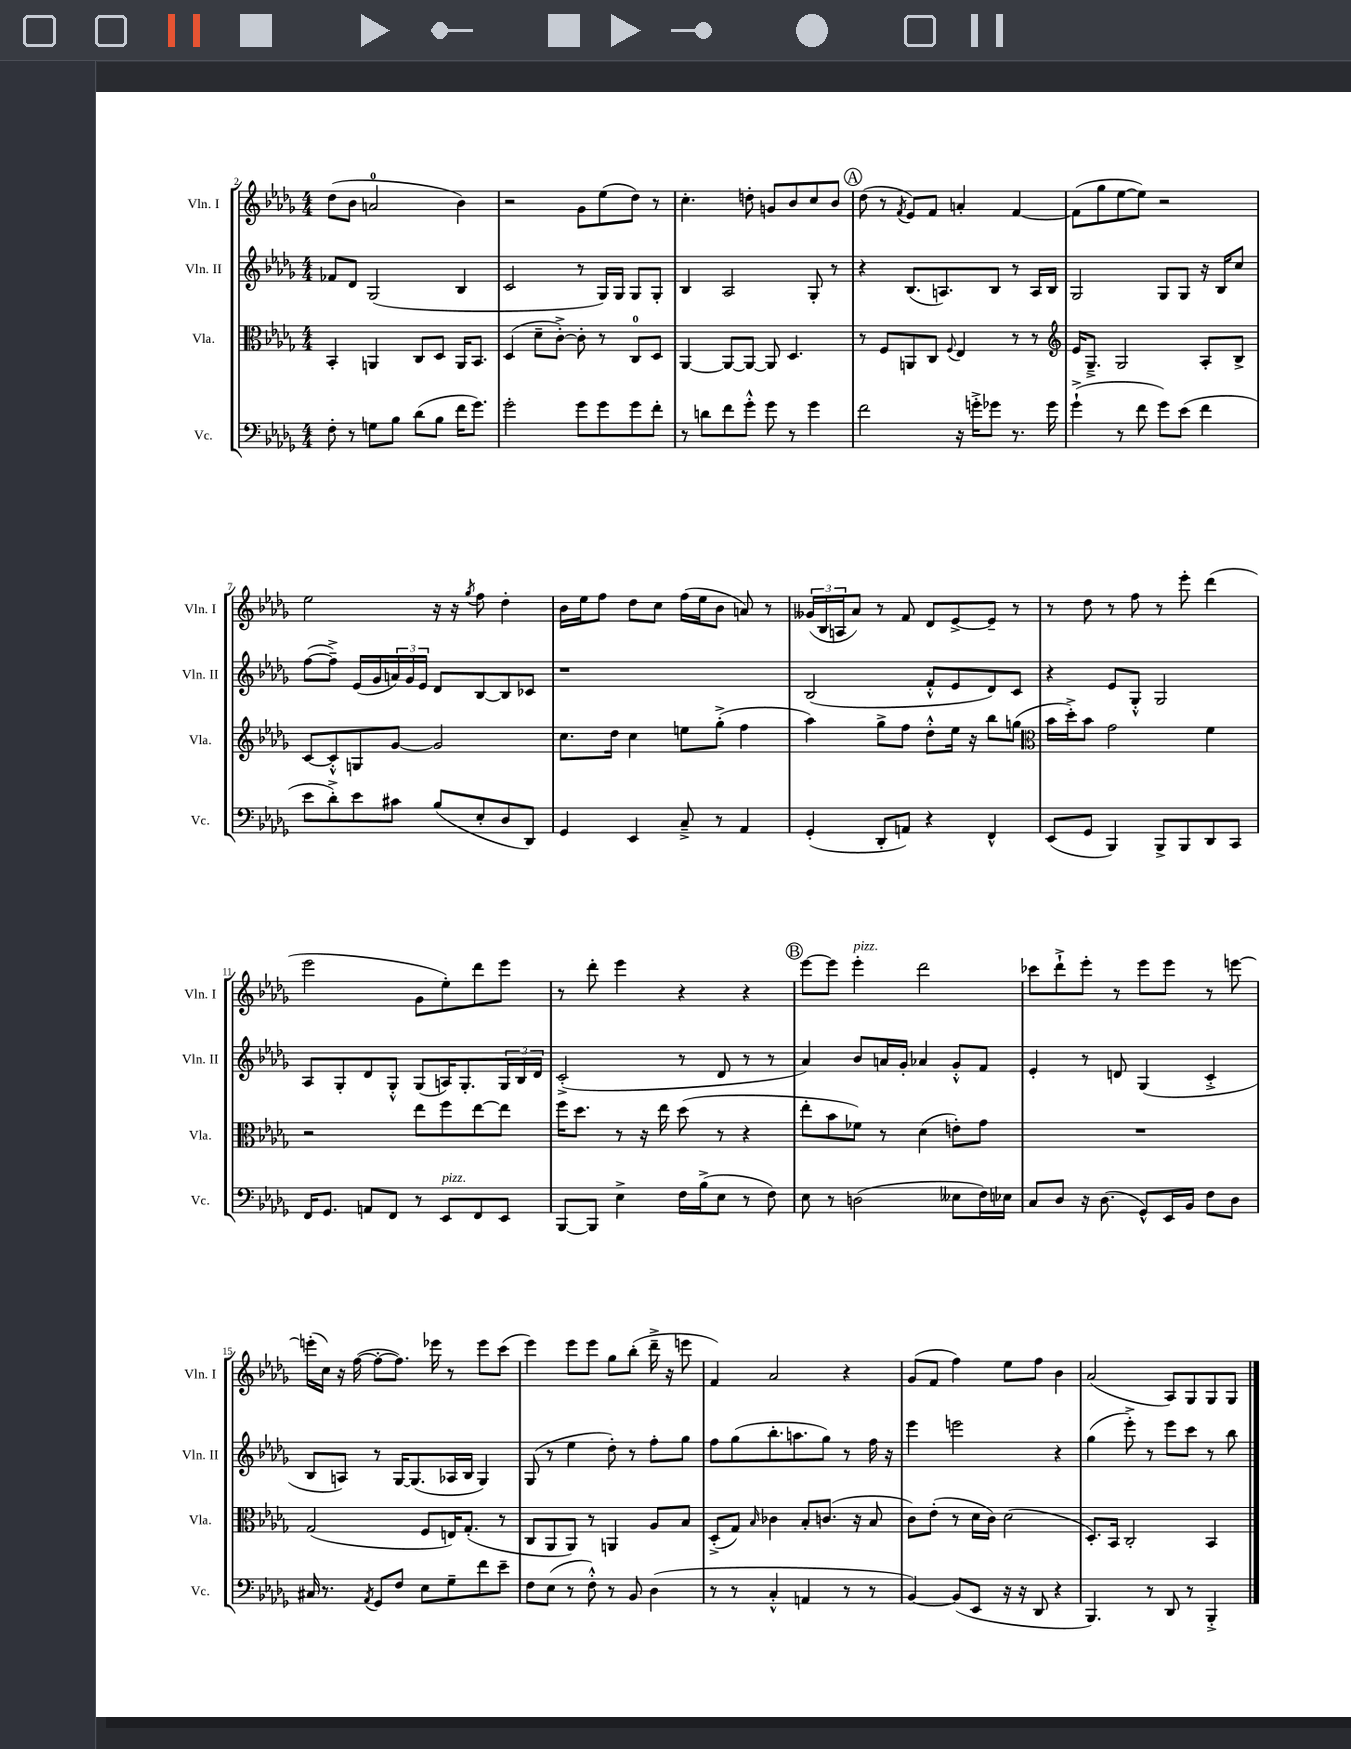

**kern	**kern	**kern	**kern
*staff4	*staff3	*staff2	*staff1
*clefF4	*clefC3	*clefG2	*clefG2
*k[b-e-a-d-g-]	*k[b-e-a-d-g-]	*k[b-e-a-d-g-]	*k[b-e-a-d-g-]
*M4/4	*M4/4	*M4/4	*M4/4
8F'	4BB-'	8f-	(8dd-
8r	.	8d-	8b-
8G	4AA	(2G-	2a
8B-	.	.	.
(8d-	8C	.	.
8B-	8D-	.	.
16f	16AA	4B-	4b-)
8.g-)	8.BB-	.	.
=	=	=	=
2g-'	(4D-	2c	2r
.	8d-~	.	.
.	[8c'^)	.	.
8g-	8c']	8r	8g-
8g-	8r	16G-)	(8ee-
.	.	16G-	.
8g-	8C	8G-	8dd-)
8f'	8D-	8G-'	8r
=	=	=	=
8r	[4AA-	4B-	4.cc'
8d	.	.	.
8f	8AA-_	2A-	.
8g-'^^	8AA-_	.	8dd'
8g-	8AA-]	.	8g
8r	4.D-	.	8b-
4g-	.	8G-'	8cc
.	.	8r	8b-
=	=	=	=
2f	8r	4r	(8dd-
.	8F	.	8r
.	.	.	8qf
.	8AA	(8.B-	8e-)
.	8C	.	8f
.	.	8.A)	.
.	8qqF	.	.
16r	4E-	.	4a'
16g'^	.	.	.
8g-	.	8B-	.
8.r	8r	8r	[4f
.	8r	16A	.
16g-	.	16B-	.
=	=	=	=
*	*clefG2	*	*
(4g-`^	16e-	2G-	(8f]
.	8.G-~^	.	.
.	.	.	8gg-
8r	2G-	.	[8ee-
8f	.	.	8ee-])
8g-)	.	8G-	2r
(8e-	.	8G-	.
4f	8A-'	16r	.
.	.	16B-	.
.	8B-^	8cc	.
=	=	=	=
8e-	[8c	([8ff	2ee-
8d-'^)	8c'^^]	8ff~^])	.
8e-	8G	(16e-	.
.	.	16g-	.
8c#	[8g-	24a)	.
.	.	24g-	.
.	.	24e-	.
(8B-	2g-]	8d-	16r
.	.	.	16r
.	.	.	8qgg-
8E-'	.	[8B-	8ff
8D-	.	8B-]	4dd-'
8DD-)	.	8c-	.
=	=	=	=
4GG-	8.cc	1r	16b-
.	.	.	16ee-
.	.	.	8ff
.	16dd-	.	.
4EE-	4cc	.	8dd-
.	.	.	8cc
8C~^	8ee	.	(16ff
.	.	.	16ee-
8r	(8gg-'^	.	8b-
4AA-	4ff	.	8a)
.	.	.	8r
=	=	=	=
(4GG-'	4aa-)	(2B-	(24g--
.	.	.	24B-
.	.	.	24A
.	.	.	8a-)
8DD-'	8gg-^	.	8r
8AA)	8ff	.	8f
4r	8dd-'^^	8f'^^	8d-
.	16ee-	8e-	[8e-^
.	16r	.	.
4FF^^	8bb-	8d-)	8e-~]
.	(8gg	8c	8r
=	=	=	=
*	*clefC3	*	*
(8EE-	16b-	4r	8r
.	16dd-'^)	.	.
8GG-	8b-	.	8dd-
4BBB-)	2g-	8e-	8r
.	.	8G-'^^	8ff
8BBB-^	.	2G-	8r
8BBB-	.	.	8eee-'
8DD-	4f	.	(4ddd-
8CC	.	.	.
=	=	=	=
16FF	2r	8A-	2eee-
8.GG-	.	.	.
.	.	8G-'	.
8AA	.	8d-	.
8FF	.	8G-'^^	.
8r	8ee-	(8G-	8g-
8EE-	8ff	16A)	8ee-')
.	.	8.G-'	.
8FF	[8ee-	.	8ddd-
8EE-	8ee-]	24G-	8eee-
.	.	24B-	.
.	.	24d-	.
=	=	=	=
[8BBB-	16ff	(2c'^	8r
.	8.dd-	.	.
8BBB-]	.	.	8ddd-'
4E-^	8r	.	4eee-
.	16r	.	.
.	16ee-	.	.
16F	(8dd-	8r	4r
(16B-^	.	.	.
8E-	8r	8d-	.
8r	4r	8r	4r
8F)	.	8r	.
=	=	=	=
8E-	8ee-'	4a-)	[8eee-
8r	8b-	.	8eee-]
(2D	8f-)	8b-	4eee-'
.	8r	16a	.
.	.	16g-'	.
.	(4d-	4a-	2ddd-
8E--	8e')	8g-'^^	.
16F)	8g-	8f	.
16E-	.	.	.
=	=	=	=
8C	1r	4e-'	8ccc-
8D-	.	.	8ddd-`^
16r	.	8r	8eee-'
(8.D-	.	.	.
.	.	8d	8r
8GG-^^)	.	(4G-	8eee-
16EE-	.	.	8eee-
16BB-	.	.	.
8F	.	4c'^	8r
8D-	.	.	[8eee
=	=	=	=
16C#	(2G-	8B-	(16eee']
8.r	.	.	16cc)
.	.	8A)	16r
.	.	.	([16ff
8qAA-	.	.	.
8GG-	.	8r	8ff'_
8F	.	[16G-	8.ff])
.	.	(8.G-]	.
8E-	8F	.	.
.	.	.	16eee-
8G-~	16E)	16A-	8r
.	(8.G-'	16B-	.
8f	.	4G-)	8eee-
8e-~	8r	.	(8ccc
=	=	=	=
8F	8C	(8G-	4eee-)
(8E-	8AA-	8r	.
8r	8AA-)	4ee-	8eee-
8F'^^)	8r	.	8eee-
8r	4AA	8dd-')	8gg-
8BB-	.	8r	(8bb-'
(4D-	8A-	8ff'	16ddd-~^
.	.	.	16r
.	8B-	8gg-	8eee
=	=	=	=
8r	(8D-'^	8ff	4f)
8r	8G-)	(8gg-	.
.	16qqB-	.	.
4C'^^	4c-	8.bb-'	2a-
.	.	8.aa	.
4AA	8B-'	.	.
.	(8.c	8gg-)	.
8r	.	8r	4r
.	16r	.	.
8r	8B-	16ff	.
.	.	16r	.
=	=	=	=
[4BB-)	8c)	4eee-	(8g-
.	(8e-'	.	8f
(8BB-]	8r	2eee	4ff)
8EE-	16d-	.	.
.	16c)	.	.
16r	(2d-	.	8ee-
16r	.	.	.
8DD-	.	.	8ff
4r	.	4r	4b-
=	=	=	=
4.BBB-)	8.D-')	(4gg-	(2a-
.	16BB-	.	.
.	2C'	8eee-'^)	.
8r	.	8r	.
8DD-	.	8eee-	8A-)
8r	.	8ccc	8G-
4BBB-'^	4BB-	8r	8G-
.	.	8bb-	8G-
==	==	==	==
*-	*-	*-	*-
